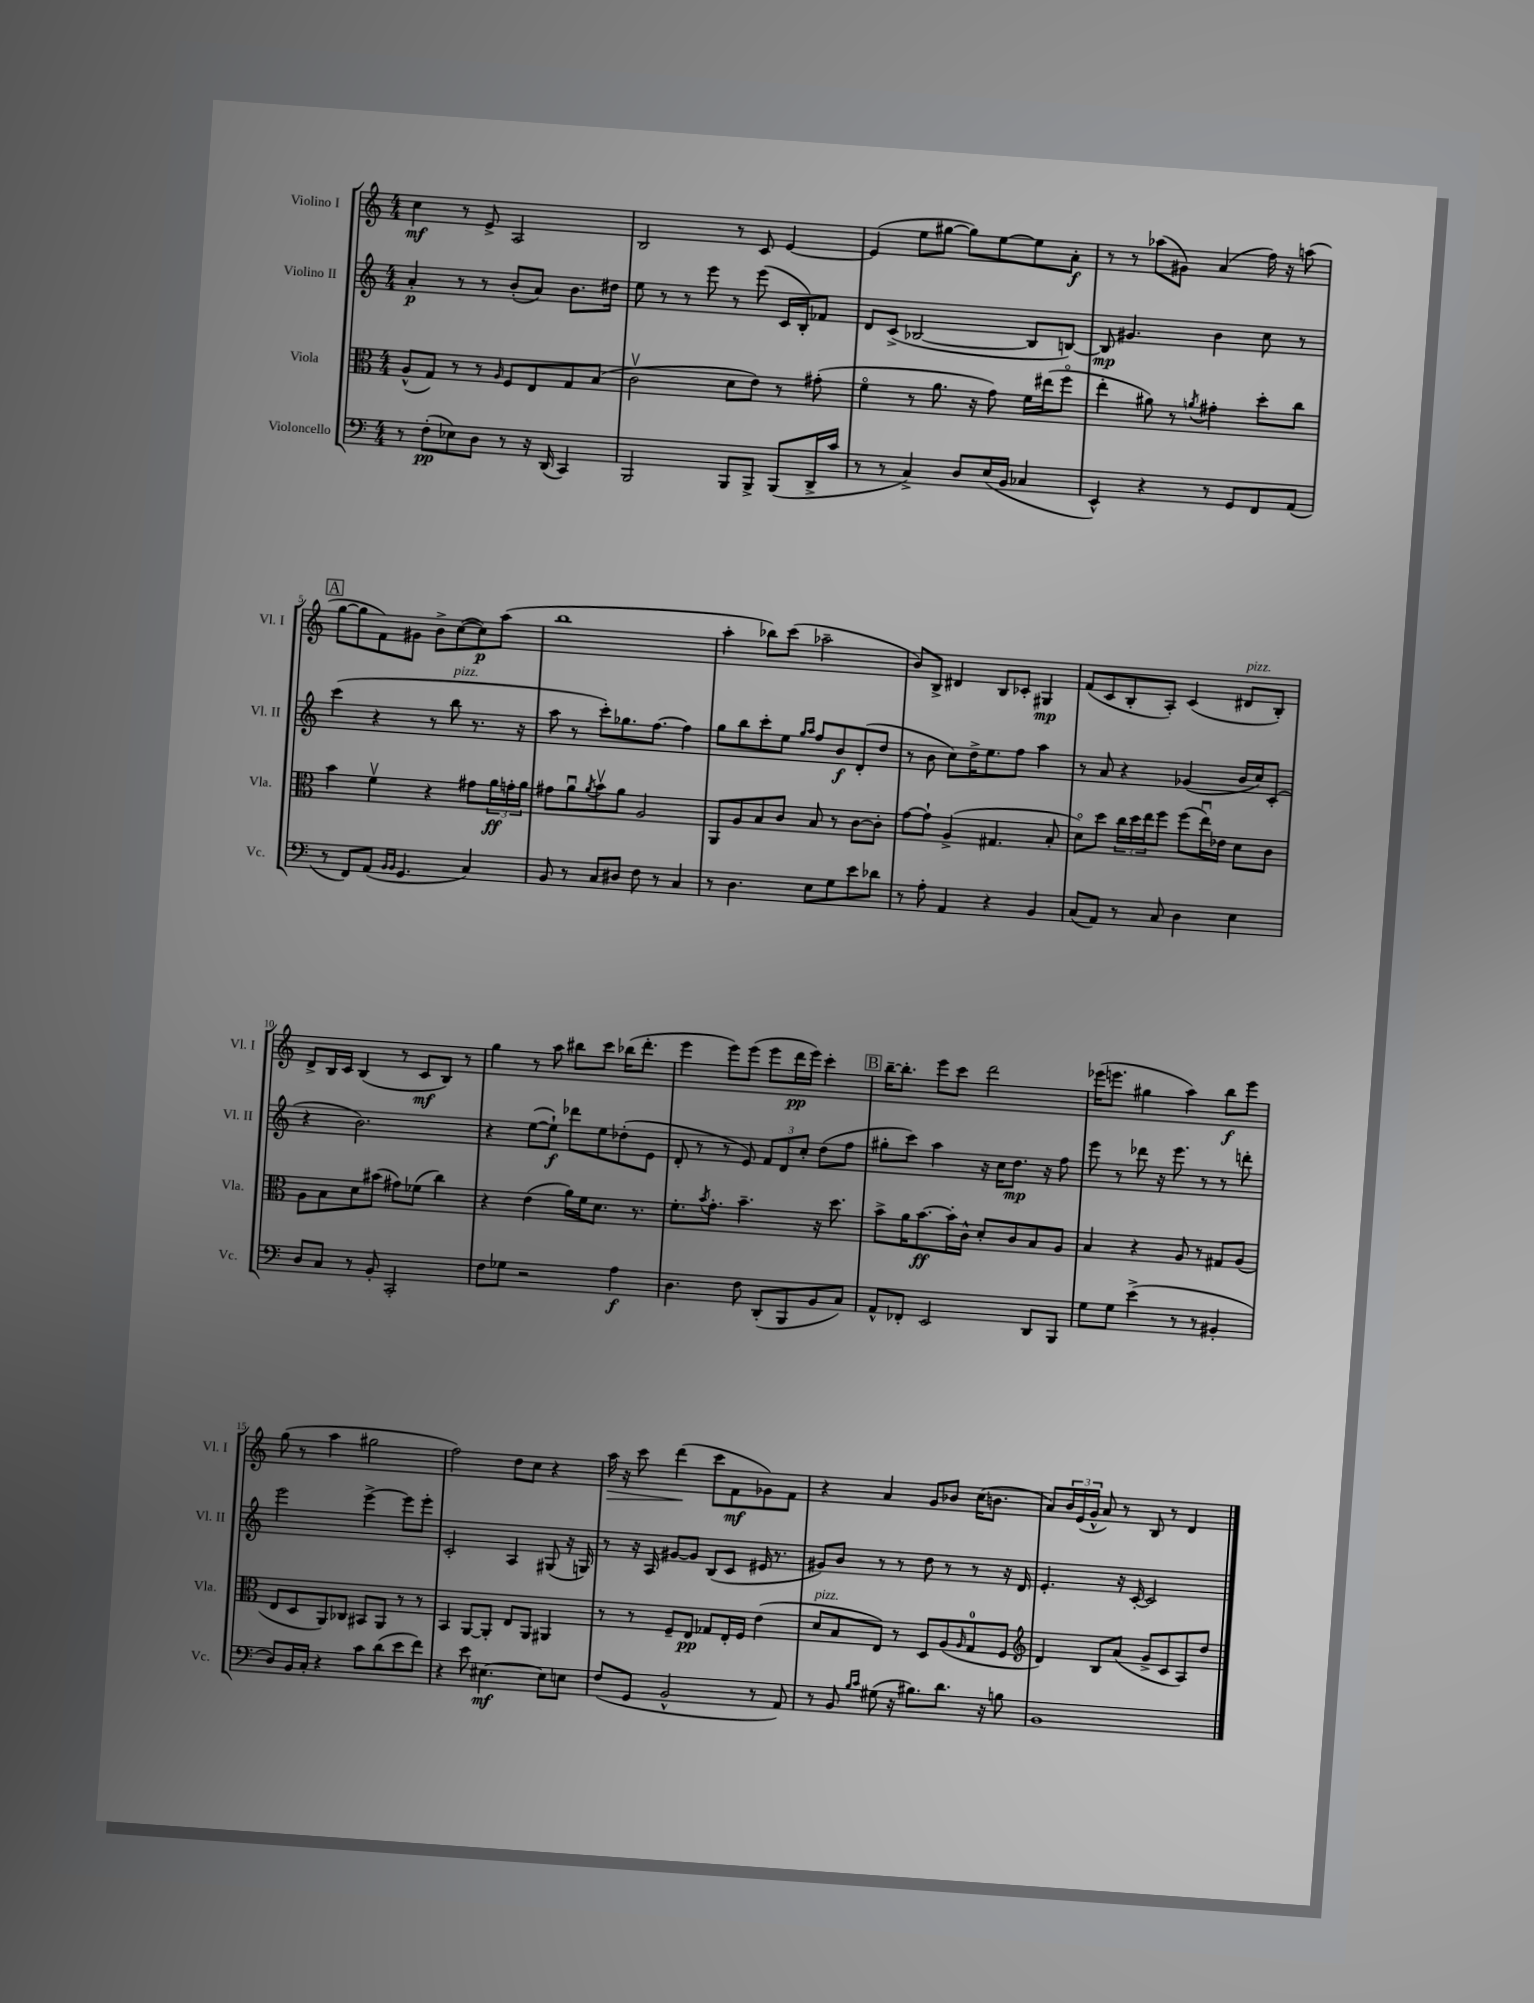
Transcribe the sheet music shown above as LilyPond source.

<<
\new StaffGroup <<
\new Staff = "s0" \with { instrumentName = "Violino I" shortInstrumentName = "Vl. I" } {
    \clef treble \key c \major \numericTimeSignature \time 4/4
    c''4\mf r8 e'8-> a2 |
    b2 r8 c'8 e'4~ |
    e'4( e''8 gis''8~ gis''8) e''8~ e''8 a'8-.\f |
    r8 r8 aes''8( gis'8) a'4( f''16) r16 a''8( |
    \mark \markup { \box "A" } g''8~ g''8 f'8) gis'8 b'8-> c''8~( c''8\p) a''8( |
    b''1 |
    a''4-. bes''8) c'''8( aes''2-- |
    b'8) b8-> dis'4 b8 ces'8-. gis4\mp |
    f'8( c'8 b8-. a8-.) c'4( dis'8^\markup { \italic "pizz." } b8-.) |
    d'8-> b16 c'16 b4( r8 c'8\mf b8) r8 |
    g''4 r8 a''8 bis''8 c'''8 bes''16( d'''8.-. |
    e'''4 e'''8) e'''8( e'''8 d'''16\pp e'''16) c'''4-. |
    \mark \markup { \box "B" } b''16~-- b''8.-. e'''8 c'''8 d'''2 |
    ees'''16( e'''8. gis''4 a''4) b''8\f e'''8 |
    g''8( r8 a''4 gis''2 |
    f''2) d''8 c''8 r4 |
    a''16\> r16 c'''8 d'''4\!( c'''8 f'8\mf ges'8) f'8 |
    r4 a'4 g'8 bes'8 c''16( b'8. |
    a'8) \tuplet 3/2 { b'16 e'16( g'16-^ } a'8) r8 b8 r8 d'4 \bar "|." |
}
\new Staff = "s1" \with { instrumentName = "Violino II" shortInstrumentName = "Vl. II" } {
    \clef treble \key c \major \numericTimeSignature \time 4/4
    a'4-.\p r8 r8 b'8-.( a'8) b'8. dis''16 |
    e''8 r8 r8 e'''8 r8 e'''8( c'16 b16-.) fes'8 |
    d'8 c'8->( bes2~ bes8 b8~) |
    b8\mp gis'4. b'4 c''8 r8 |
    \mark \markup { \box "A" } c'''4( r4 r8 b''8^\markup { \italic "pizz." } r8. r16 |
    a''8 r8 c'''8-.) ges''8. f''8.~ f''4 |
    g''8 b''8 c'''8-. e''8 \grace { g''16 a''16 } f''8 b'8\f d'8-.( d''8 |
    r8 b'8 c''8) d''16-> e''8. f''8 a''4 |
    r8 a'8 r4 ges'4( b'16 c''16) c'8-.( |
    r4 b'2.) |
    r4 e''8~( e''8-!\f) des'''8 e''8 des''8-.( e'8 |
    d'8-. r8 r8 e'8) \tuplet 3/2 { f'8 d'8 c''8-. } d''8( f''8 |
    \mark \markup { \box "B" } gis''8-. c'''8) a''4 r16 c''16 d''8.\mp r16 f''8 |
    e'''8 r8 des'''8 r16 e'''8. r8 r8 d'''8-. |
    e'''2 e'''4~-> e'''8 e'''8-. |
    c'2-. a4 gis8( r16 g16) |
    r8 r16 a16 gis'8~ gis'8 b8( c'8 eis'16 r8. |
    gis'8) b'8 r8 r8 d''8 r8 r8 r16 d'16 |
    e'4.-. r16 c'16~-. c'2 \bar "|." |
}
\new Staff = "s2" \with { instrumentName = "Viola" shortInstrumentName = "Vla." } {
    \clef alto \key c \major \numericTimeSignature \time 4/4
    a8-^( g8) r8 r8 \grace { a16 } f8 e8 g8 b8( |
    c'2\upbow d'8 e'8) r8 gis'8-.( |
    f'4\flageolet r8 a'8. r16 g'8) f'16 eis''16( f''8\flageolet |
    e''4-. ais'8) r8 \acciaccatura { a'8 } gis'4-. d''8-. c''8 |
    \mark \markup { \box "A" } b'4 f'4\upbow r4 gis'8 \tuplet 3/2 { a'16\ff g'16-. a'16 } |
    gis'8 a'8\downbow \acciaccatura { a'8 } b'8\upbow a'8 a2 |
    a,8 a8 b8 c'8 b8 r8 c'8~ c'8-. |
    g'8~ g'8-! a4->( gis4. b8-. |
    d'8\flageolet) d''8 \tuplet 3/2 { c''16 d''16 e''16 } f''8 f''8( e''16\downbow) ees'16 d'8 c'8 |
    a8 b8 d'8 bis'8( gis'8) fes'8( c''4) |
    r4 e'4( a'16) f'16 d'8. r8. |
    f'8.-. \acciaccatura { b'8 } g'8.-. b'4.-- r16 d''8. |
    \mark \markup { \box "B" } b'8-> a'16 b'8.~\ff b'16-. c'16-^ d'8-. c'8 b8 a8 |
    b4 r4 a8 r8 gis8 a8( |
    e8 d8 a,8) ces8 bis,8 a,8 r8 r8 |
    b,4 a,8~ a,8-. e8 a,8 ais,4 |
    r8 r8 f8-- e8\pp ges8 e16-. f16 e'4( |
    d'8^\markup { \italic "pizz." } b8 e8) r8 d8 a8( \grace { a16 } g8-0 f8 |
    \clef treble d'4) b8 a'8( g'8-> c'8 a8) d''8 \bar "|." |
}
\new Staff = "s3" \with { instrumentName = "Violoncello" shortInstrumentName = "Vc." } {
    \clef bass \key c \major \numericTimeSignature \time 4/4
    r8 f8-.\pp( ees8) d8 r8 r16 d,16( c,4) |
    b,,2 b,,8 b,,8-> b,,8( d,16-> c'16 |
    r8 r8 c4->) d8 e16( b,16 ces4 |
    e,4-^) r4 r8 g,8 f,8 a,8( |
    \mark \markup { \box "A" } r8 f,8) a,8( \grace { b,16 b,16 } g,4. c4) |
    b,8 r8 c8 dis8 f8 r8 c4 |
    r8 d4. e8 g8 e'8 des'8 |
    r8 a8-. a,4 r4 b,4 |
    c8( a,8) r8 c8 d4 e4 |
    d8 c8 r8 b,8-. c,2-. |
    f8 ges8 r2 a4\f |
    d4. f8 d,8-.( b,,8 b,8 c8) |
    \mark \markup { \box "B" } a,8-^ fes,8-. e,2 d,8 b,,8 |
    g8 g8 e'4->( r8 r8 bis,4-. |
    d8) b,16 c16-. r4 c'8 d'8( e'8 f'8) |
    r4 e'8 eis4.~\mf eis8 e8 |
    f8( g,8 b,2-^ r8 a,8) |
    r8 b,8 \grace { b16 c'16 } gis8( r16 bis8.) d'8. r16 b8 |
    b,1 \bar "|." |
}
>>
>>
